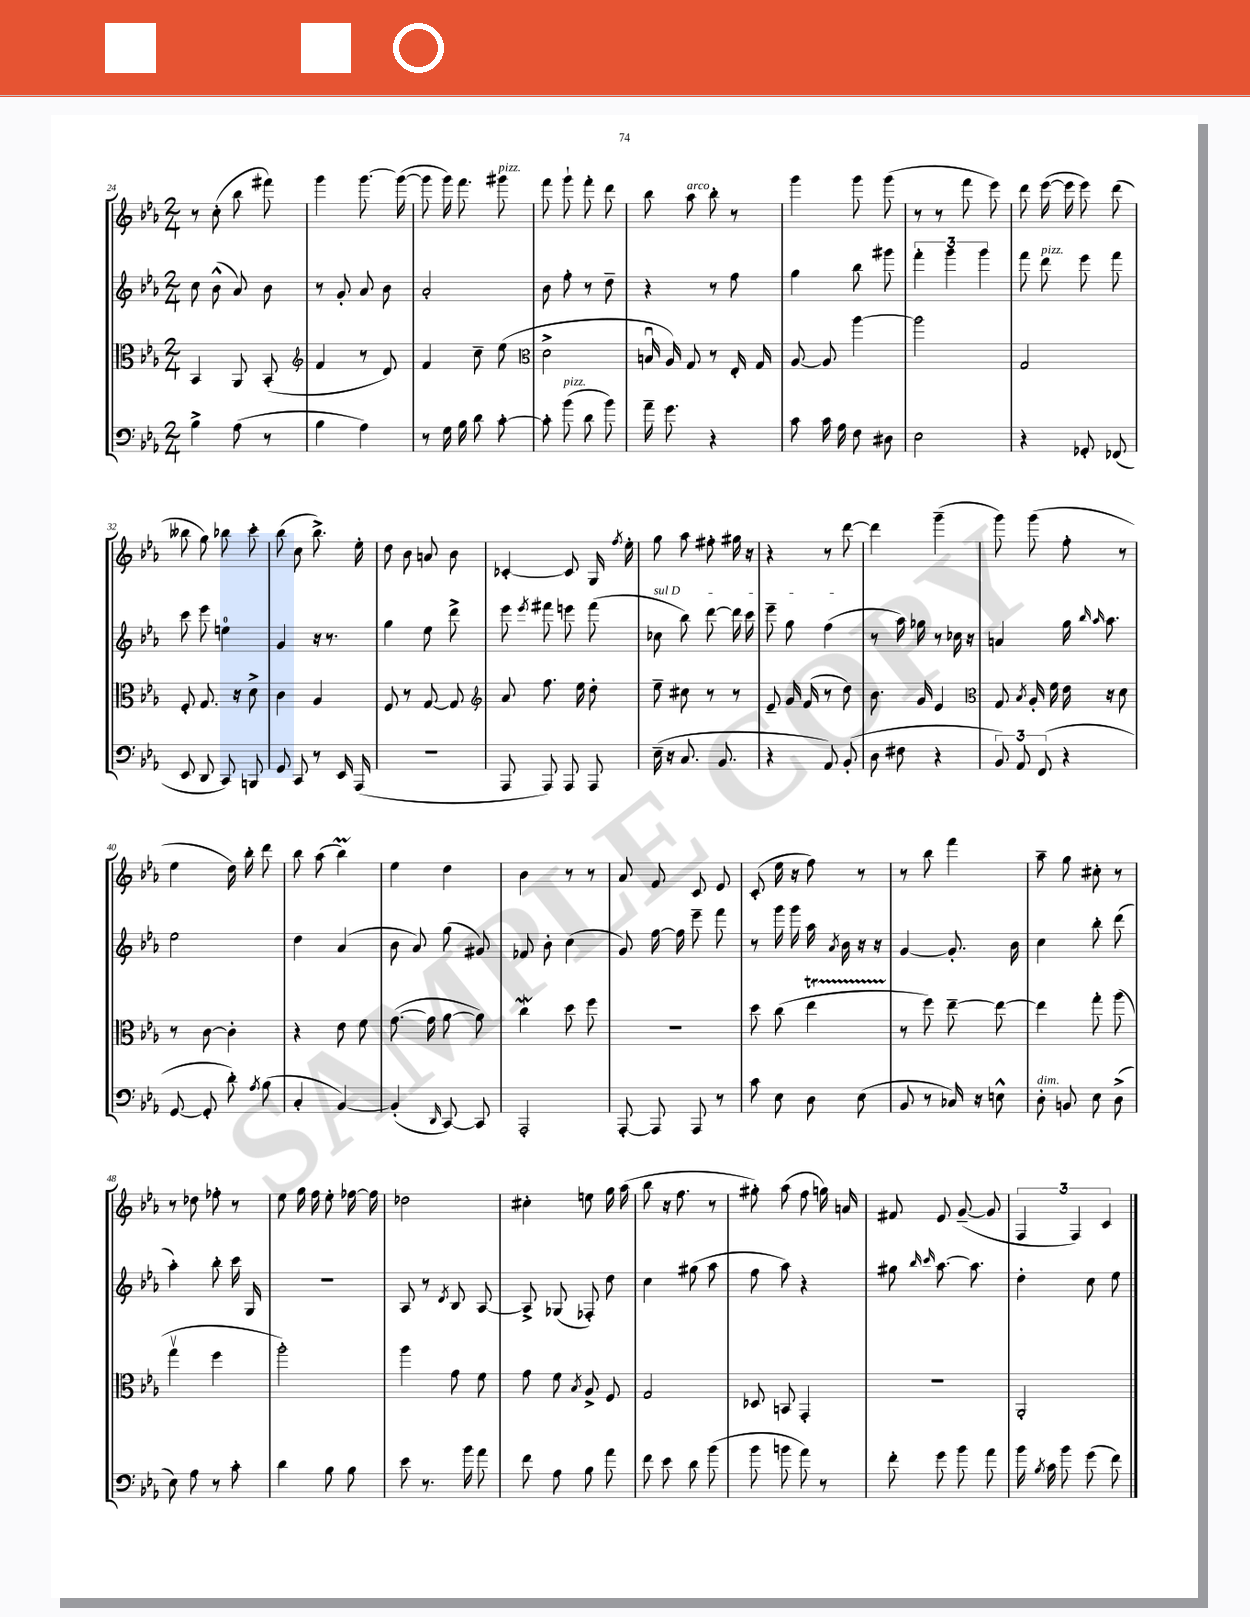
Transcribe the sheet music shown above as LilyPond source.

<<
\new StaffGroup <<
\new Staff = "s0" {
    \clef treble \key ees \major \numericTimeSignature \time 2/4
    \autoBeamOff r8 c''8-.( bes''8 fis'''8) |
    g'''4 g'''8.~ g'''16~( |
    g'''8 g'''16) f'''8. gis'''8^\markup { \italic "pizz." } |
    f'''8 g'''8-! f'''8-. d'''8 |
    bes''8 aes''8^\markup { \italic "arco" } bes''8-. r8 |
    g'''4 g'''8 g'''8( |
    r8 r8 f'''8 ees'''8) |
    d'''8 ees'''16~( ees'''16 ees'''8) d'''8( |
    beses''8 g''8) bes''8 c'''8-. |
    bes''8( c''8 bes''8.->) ees''16-. |
    d''8 bes'8 a'8 bes'8 |
    ces'4~-. ces'8 g16 \acciaccatura { f''8 } ees''16-. |
    g''8 aes''8 fis''8-. gis''16 r16 |
    r4 r8 d'''8~ |
    d'''4 g'''4--( |
    g'''8) g'''8( f''8-. r8 |
    ees''4 d''16) bes''16-. d'''8 |
    bes''8 aes''8( bes''4\prall) |
    ees''4 d''4 |
    bes'4 r8 r8 |
    aes'8 f'8 c'8 ees'8 |
    c'8-.( ees''16 r16 f''8) r8 |
    r8 bes''8 f'''4 |
    aes''8-- g''8 cis''8-. r8 |
    r8 des''8 fes''8-. r8 |
    ees''8 g''16 f''16 ees''8-. fes''16~ fes''16 |
    des''2 |
    cis''4-. e''8 g''16 aes''16( |
    bes''8 r16 f''8. r8 |
    gis''8-.) aes''8( f''8 g''16) a'16 |
    fis'8 ees'8 g'8~--( g'8 |
    \tuplet 3/2 { f4 f4) c'4 } \bar "|." |
}
\new Staff = "s1" {
    \clef treble \key ees \major \numericTimeSignature \time 2/4
    \autoBeamOff c''8 bes'8-^( aes'8) bes'8 |
    r8 g'8-. aes'8 bes'8 |
    aes'2-. |
    bes'8 f''8-. r8 d''8-- |
    r4 r8 f''8 |
    g''4 bes''8 gis'''8 |
    \tuplet 3/2 { f'''4-. g'''4 g'''4 } |
    f'''8 d'''8^\markup { \italic "pizz." } ees'''8 f'''8 |
    c'''8 ees'''8 e''4-0 |
    g'4 r16 r8. |
    g''4 ees''8 d'''8-> |
    ees'''8 \acciaccatura { ees'''8 } fis'''8 e'''8 fis'''8( |
    \once \override TextSpanner.bound-details.left.text = \markup { \italic "sul D" } ces''8\startTextSpan bes''8) d'''8~ d'''16 c'''16 |
    ees'''8-- g''8 f''4\stopTextSpan( |
    r8 aes''16) ges''16 r8 ces''16 r16 |
    a'4 g''16 \grace { bes''16 aes''16 } aes''8. |
    ees''2 |
    d''4 aes'4( |
    bes'8 aes'8) g''8( gis'8) |
    fes'8 bes'8-. c''4( |
    g'8) f''16~ f''16 ees'''8-- f'''8 |
    r8 g'''16 g'''16 aes''16 \acciaccatura { aes'8 } bes'16 r16 r16 |
    g'4~ g'8.-. bes'16 |
    c''4 bes''8-. d'''8( |
    aes''4-.) bes''8-. c'''16 g16 |
    R2 |
    aes8 r8 \acciaccatura { d'8 } bes8 aes8~ |
    aes8-> ges8( fes8-.) d''8 |
    c''4 gis''8( aes''8 |
    f''8 aes''8) r4 |
    gis''8 \grace { bes''16 c'''16 } aes''8.~ aes''8. |
    d''4-. c''8 ees''8 \bar "|." |
}
\new Staff = "s2" {
    \clef alto \key ees \major \numericTimeSignature \time 2/4
    \autoBeamOff bes,4 aes,8 bes,8-.( |
    \clef treble f'4 r8 d'8) |
    f'4 c''8-- ees''8( |
    \clef alto d'2-> |
    b16\downbow aes16) g8 r8 ees16-. g16 |
    aes8~ aes8 aes''4~ |
    aes''2 |
    g2 |
    f8-. g8. r16 d'8-> |
    c'4 aes4 |
    f8 r8 g8~ g8 |
    \clef treble aes'8 f''8. ees''16 d''8-. |
    ees''8-- cis''8 r8 r8 |
    ees'8-- g'16 f'16( r8 d''8) |
    bes'8. g'16 ees'4 |
    \clef alto g8 \acciaccatura { bes8 } aes16-. f'16 ees'16 r16 d'8 |
    r8 c'8~ c'4-. |
    r4 ees'8 f'8 |
    g'8.~( g'16 aes'8~ aes'8) |
    c''4\mordent d''8 f''8 |
    r2 |
    d''8 c''8( ees''4\startTrillSpan |
    r8\stopTrillSpan f''8) ees''8~-- ees''8~ |
    ees''4 g''8-. aes''8( |
    g''4\upbow f''4 |
    aes''2-.) |
    aes''4 g'8 f'8 |
    g'8 f'8 \acciaccatura { bes8 } aes8-> f8 |
    g2 |
    des8 b,8 g,4-. |
    r2 |
    aes,2-. \bar "|." |
}
\new Staff = "s3" {
    \clef bass \key ees \major \numericTimeSignature \time 2/4
    \autoBeamOff bes4-> aes8( r8 |
    bes4 aes4) |
    r8 g16 bes16 d'8 c'8~-. |
    c'8-. bes'8^\markup { \italic "pizz." }( d'8 bes'8) |
    aes'16-- g'8. r4 |
    c'8 c'16 aes16 f8 dis8 |
    ees2 |
    r4 ges,8-. fes,8( |
    ees,8 d,8 c,8) b,,8 |
    g,8 c,8 r8 ees,16 aes,,16( |
    r2 |
    aes,,8 aes,,8) aes,,8 aes,,8 |
    ees16--( r16 c8. bes,8. |
    r4 aes,8) bes,8-.( |
    d8 fis8 r4 |
    \tuplet 3/2 { bes,8) aes,8 f,8( } r4 |
    g,8~ g,8-. d'8-.) \acciaccatura { aes8 } bes8( |
    c4-. bes,4~) |
    bes,4-.( \grace { d,16 } c,8~) c,8 |
    aes,,2-. |
    aes,,8~-. aes,,8 aes,,8 r8 |
    c'8 ees8 d8 ees8( |
    bes,8 r8 ces16) r16 e8-^ |
    d8-.^\markup { \italic "dim." } b,8 ees8 d8->( |
    ees8) aes8 r8 c'8-. |
    d'4 bes8 bes8 |
    ees'8 r8. bes'16 aes'8 |
    f'8 aes8 bes8 aes'8 |
    f'8 ees'8 d'8 bes'8( |
    bes'8 b'8 aes'8) r8 |
    f'8-. g'8 bes'8 aes'8 |
    bes'16 \acciaccatura { bes8 } c'16 bes'8 g'8( f'8) \bar "|." |
}
>>
>>
\layout { \context { \Score currentBarNumber = #24 } }
